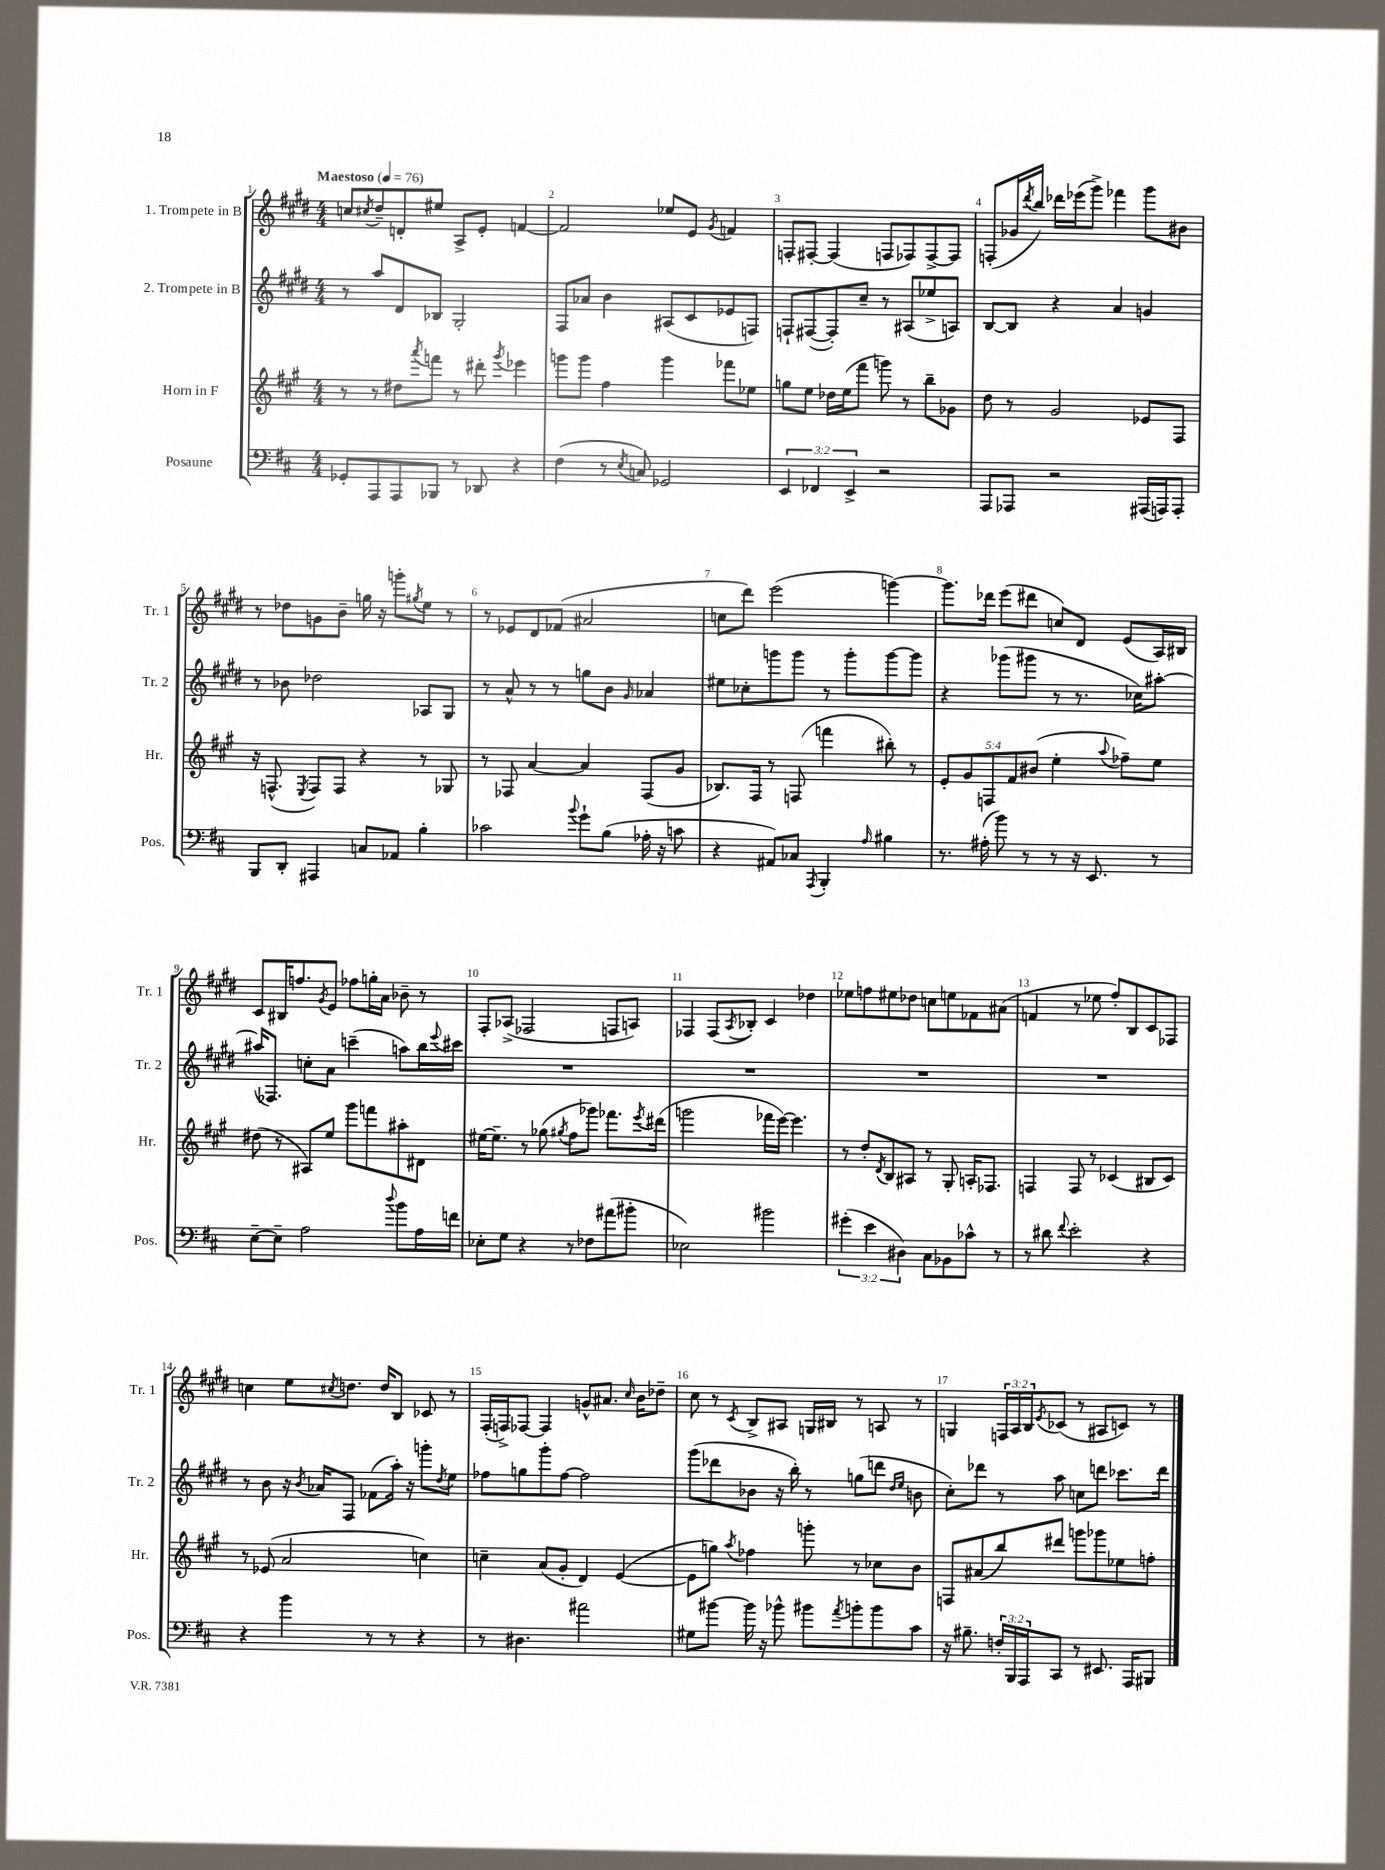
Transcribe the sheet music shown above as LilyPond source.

<<
\new StaffGroup <<
\new Staff = "s0" \with { instrumentName = "1. Trompete in B" shortInstrumentName = "Tr. 1" } {
    \clef treble \key e \major \numericTimeSignature \time 4/4 \override Staff.TupletNumber.text = #tuplet-number::calc-fraction-text \tempo "Maestoso" 4 = 76
    c''8 \acciaccatura { cis''8 } dis''8-- d'8-. eis''8 a8-> e'8-. f'4~ |
    f'2 ees''8 e'8 \acciaccatura { gis'8 } f'4 |
    f8-. fis8~-. fis4( f8 fes8) fes8~-> fes8 |
    f8-.( ges'16 \acciaccatura { dis'''8 } b''16) des'''16 ees'''16( gis'''8->) fes'''4 gis'''8 bis'8 |
    r8 des''8 g'8 b'8-- g''16 r16 g'''8-. \acciaccatura { gis''8 } e''8 r8 |
    r8 ees'8 dis'8 fes'8( ais'2 |
    c''8 dis'''8) e'''2( g'''4~) |
    g'''8. des'''16 e'''8( dis'''8 c''8) dis'8 e'8( a16) bis16 |
    cis'8 bis16 f''8. \acciaccatura { gis'8 } e'8 fes''8 g''16-. a'16 bes'8-- r8 |
    fis8-. aes8->( fes2 f8 a8) |
    fes4 fes8( \acciaccatura { a8 } bes8-.) cis'4 des''4 |
    ees''8 f''8 eis''8 des''8 c''8 e''8 fes'8 ais'8( |
    f'4 r8 ees''8 fis''8-.) b8 cis'8 fes8 |
    c''4 e''8 \acciaccatura { cis''8 } d''8. d''16 b8 ces'8 r8 |
    fis16-.( f16->) fes8~ fes4 g'8-^ ais'8. \grace { cis''16 } b'16 des''8-- |
    cis''8 r8 \acciaccatura { cis'8 } b8-> ais8 g16 bis16 r8 a8 r8 |
    g4 \tuplet 3/2 { f16 a16 b16 } \acciaccatura { e'8 } ces'8( r8 ais8 c'8) r8 \bar "|." |
}
\new Staff = "s1" \with { instrumentName = "2. Trompete in B" shortInstrumentName = "Tr. 2" } {
    \clef treble \key e \major \numericTimeSignature \time 4/4
    r8 a''8 dis'8 bes8 gis2-. |
    fis8 aes'8 b'4 ais8( cis'8 ees'8 f8) |
    f8-! fis8~( fis8-.) cis''8-- r8 ais8( ees''8-> a8) |
    b8~ b8 r4 a'4 g'4 |
    r8 bes'8 des''2 aes8 gis8 |
    r8 a'8-^ r8 r8 g''8 b'8 \grace { gis'16 } aes'4 |
    eis''8 ces''8-. g'''8 g'''8 r8 g'''8-. g'''8~ g'''8 |
    r4 ges'''8( gis'''8 r8 r8. ces''16) ais''8~-. |
    ais''16( fes8.) c''8-. a'8 c'''4--( a''8) b''16 \appoggiatura { e'''8 } cis'''16 |
    R1 |
    R1 |
    R1 |
    R1 |
    r8 b'8 r16 \acciaccatura { b'8 } aes'16 fis8 fes'8( a''16-.) r16 g'''8-. \acciaccatura { dis''8 } e''8 |
    fes''8 g''8 gis'''8-. fes''8~ fes''2 |
    gis'''8( des'''8 bes'8 r16 b''16-.) r8 g''8( d'''8 \grace { dis''16 e''16 } b'8 |
    cis''8-.) des'''8 r8 a''8 c''8 d'''8 ces'''8. d'''16 \bar "|." |
}
\new Staff = "s2" \with { instrumentName = "Horn in F" shortInstrumentName = "Hr." } {
    \clef treble \key a \major \numericTimeSignature \time 4/4 \override Staff.TupletNumber.text = #tuplet-number::calc-fraction-text
    r8 r8 dis''8 \acciaccatura { a'''8 } f'''8 r8 dis'''8-. \acciaccatura { gis'''8 } ees'''4 |
    g'''8 g'''8 fis''4 g'''4 fes'''8 ees''8 |
    g''8 e''8 des''16 e''16( fis'''8 g'''8) r8 b''8-- ges'8 |
    d''8 r8 gis'2 ees'8 fis8 |
    r16 f8.-^( \acciaccatura { e8 } f8) f8 r4 r8 ges8 |
    r8 fes8 a'4~ a'4 fes8( gis'8 |
    bes8.) fis16 r8 f8( f'''4 bis''8-.) r8 |
    \tuplet 5/4 { e'8-. gis'8 f8 fis'8 bis'8( } e''4-. \appoggiatura { a''8 } fes''8--) e''8 |
    dis''8( r8 ais8) e''8 gis'''8 f'''8 ais''8-. dis'8 |
    eis''16~ eis''8.-- r8 ges''8( \acciaccatura { gis''8 } fis''8 ges'''8) fes'''8. \acciaccatura { e'''8 } dis'''16( |
    g'''2 fes'''16 e'''16~) e'''4. |
    r8 d''8-. \acciaccatura { d'8 } b8 ais8 r8 gis8-. a16-. fes8. |
    f4 f8 r8 ces'4( bis8 ces'8) |
    r8 ees'8( a'2 c''4) |
    c''4-- a'8( gis'8-. d'4) e'4~( |
    e'8 g''8) \acciaccatura { a''8 } fes''4 g'''8-. r8 ces''8 b'8 |
    f8 ais'8( b''8) dis'''8 g'''8 ges'''8 ees''8 f''8-. \bar "|." |
}
\new Staff = "s3" \with { instrumentName = "Posaune" shortInstrumentName = "Pos." } {
    \clef bass \key d \major \numericTimeSignature \time 4/4 \override Staff.TupletNumber.text = #tuplet-number::calc-fraction-text
    ges,8-. a,,8 a,,8 bes,,8 r8 des,8 r4 |
    fis4( r8 \acciaccatura { e8 } c8) ges,2 |
    \tuplet 3/2 { e,4 fes,4 e,4-> } r2 |
    a,,8 aes,,8 r2 ais,,16( a,,16) a,,8-. |
    b,,8 d,8-. ais,,4 c8 aes,8 b4-. |
    ces'2 \appoggiatura { b'8 } g'8-! b8( aes16-. r16 c'8 |
    r4 ais,8) ces8 \acciaccatura { a,,8 } b,,4-. \grace { a16 } bis4 |
    r8. ais16-.( b'8) r8 r8 r16 e,8. r8 |
    e8~-- e8-- a2 \appoggiatura { d''8 } b'8 a16 f'16 |
    ees8-. g8 r4 r8 fes8 ais'8( bis'8-. |
    ees2) bis'2 |
    \tuplet 3/2 { gis'4-.( e'4 dis4) } cis8 bes,8 ces'8-^ r8 |
    r8 dis'8 \appoggiatura { fis'8 } e'2-. r4 |
    r4 b'4 r8 r8 r4 |
    r8 dis4. ais'2 |
    gis8 bis'8~ bis'16 r16 bes'8-^ bis'8 \acciaccatura { a'8 } b'8-. b'8 cis'8 |
    r16 bis8.-- \tuplet 3/2 { f16-. b,,16 a,,16 } cis,8 r8 eis,8. a,,16 bis,,8 \bar "|." |
}
>>
>>
\layout { \context { \Score \override BarNumber.break-visibility = ##(#f #t #t) barNumberVisibility = #all-bar-numbers-visible } }
